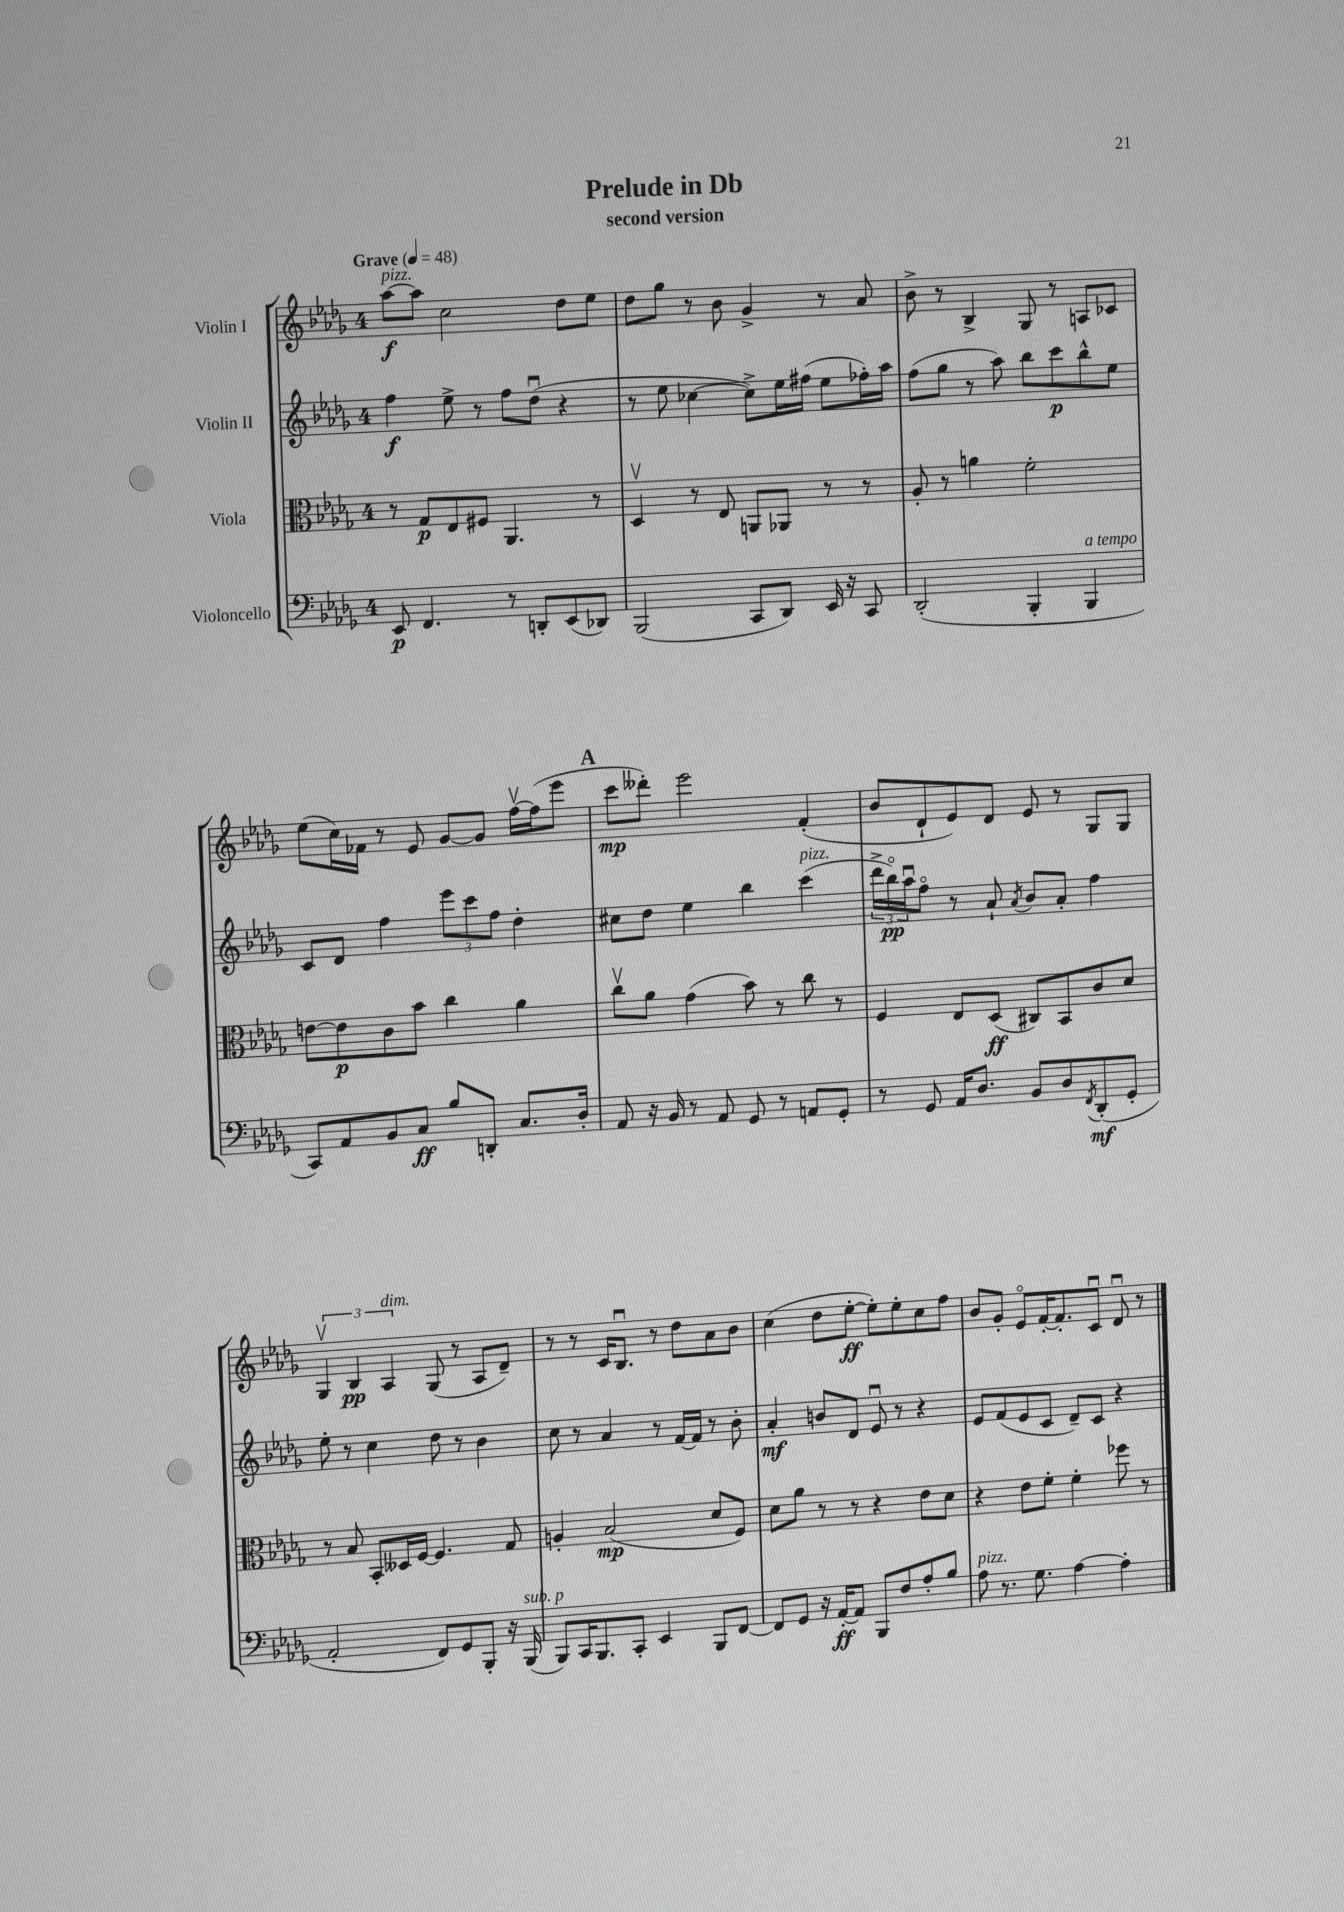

**kern	**kern	**kern	**kern
*staff4	*staff3	*staff2	*staff1
*clefF4	*clefC3	*clefG2	*clefG2
*k[b-e-a-d-g-]	*k[b-e-a-d-g-]	*k[b-e-a-d-g-]	*k[b-e-a-d-g-]
*M4/4	*M4/4	*M4/4	*M4/4
*MM48	*MM48	*MM48	*MM48
8EE-	8r	4ff	[8aa-
4.FF	8G-	.	8aa-]
.	8E-	8ee-^	2cc
.	8F#	8r	.
8r	4.AA-	8ff	.
8DD'	.	(8dd-u	.
(8EE-	.	4r	8dd-
8DD-)	8r	.	8ee-
=	=	=	=
(2BBB-	4D-v	8r	8dd-
.	.	8ee-	8gg-
.	8r	[4cc-	8r
.	8E-	.	8b-
8CC	8AA	8cc-^])	4g-^
8DD-)	8AA-	16ee-	.
.	.	(16ff#	.
16EE-	8r	8ee-	8r
16r	.	.	.
8CC	8r	16ff-')	8a-
.	.	16aa-	.
=	=	=	=
(2DD-'	8A-'	(8ff	8b-^
.	8r	8gg-	8r
.	4a	8r	4B-^
.	.	8aa-)	.
4BBB-'	2f'	8bb-	8G-
.	.	8ccc	8r
4BBB-	.	8bb-^^	8A
.	.	8ee-	8c-
=	=	=	=
8CC)	[8e	8c	(8ee-
8AA-	8e]	8d-	16cc)
.	.	.	16f-
8BB-	8c	4ff	8r
8C	8b-	.	8e-
8B-	4cc	12eee-	[8g-
.	.	12ccc	.
8DD'	.	.	8g-]
.	.	12ff	.
8.C	4a-	4dd-'	[16ffv
.	.	.	(16ff]
.	.	.	8eee-
16D-'	.	.	.
=	=	=	=
8AA-	8ccv	8cc#	8ccc
16r	8a-	8dd-	8ddd--')
16BB-	.	.	.
8r	(4g-	4ee-	2eee-
8AA-	.	.	.
8GG-	8b-)	4bb-	.
8r	8r	.	.
8AA	8cc	(4ccc	(4f'
8GG-'	8r	.	.
=	=	=	=
8r	4F	24ddd-^	8b-
.	.	24bb-o)	.
.	.	24aa-u	.
8GG-	.	8ffo	8d-`
16AA-	8E-	8r	8e-)
8.D-	.	.	.
.	(8D-	8a-`	8d-
.	.	8qa-	.
8BB-	8C#)	8b-	8e-
8D-	8BB-	8a-'	8r
8qFF	.	.	.
(8DD-'	8c	4ff	8G-
8GG-'	8d-	.	8G-
=	=	=	=
2AA-'	8r	8ee-'	6G-v
.	8B-	8r	.
.	.	.	6B-
.	8BB-'	4cc	.
.	.	.	6A-
.	16D--	.	.
.	[16F	.	.
8FF)	4.F]	8dd-	(8G-
8GG-	.	8r	8r
8BBB-'	.	4b-	8A-
16r	8G-	.	8d-~)
(16BBB-	.	.	.
=	=	=	=
8BBB-)	4A'	8cc	8r
16CC	.	8r	8r
8.BBB-	.	.	.
.	(2B-	4a-	16c
.	.	.	8.B-u
8CC'	.	.	.
4EE-	.	8r	8r
.	.	[16f	8dd-
.	.	16f]	.
8BBB-	8d-	8r	8a-
[8FF	8F)	8b-'	8b-
=	=	=	=
8FF]	8d-	4a-'	(4cc
8GG-	8a-	.	.
16r	8r	8b	8dd-
[16AA-'	.	.	.
8AA-]	8r	8d-	[8ee-'
8BBB-	4r	8e-u	8ee-'])
8F	.	8r	8ee-'
8A-'	8e-	4r	8cc
8B-	8d-	.	8ff
=	=	=	=
8A-	4r	8e-	8b-
8.r	.	(8f	8g-'
.	8e-	8e-	8e-o
8.G-	.	.	.
.	8f'	8c	[16f'
.	.	.	8.f']
[4A-	4f'	8d-~)	.
.	.	8c	8cu
4A-']	8ff-	4r	8d-u
.	8r	.	8r
==	==	==	==
*-	*-	*-	*-
